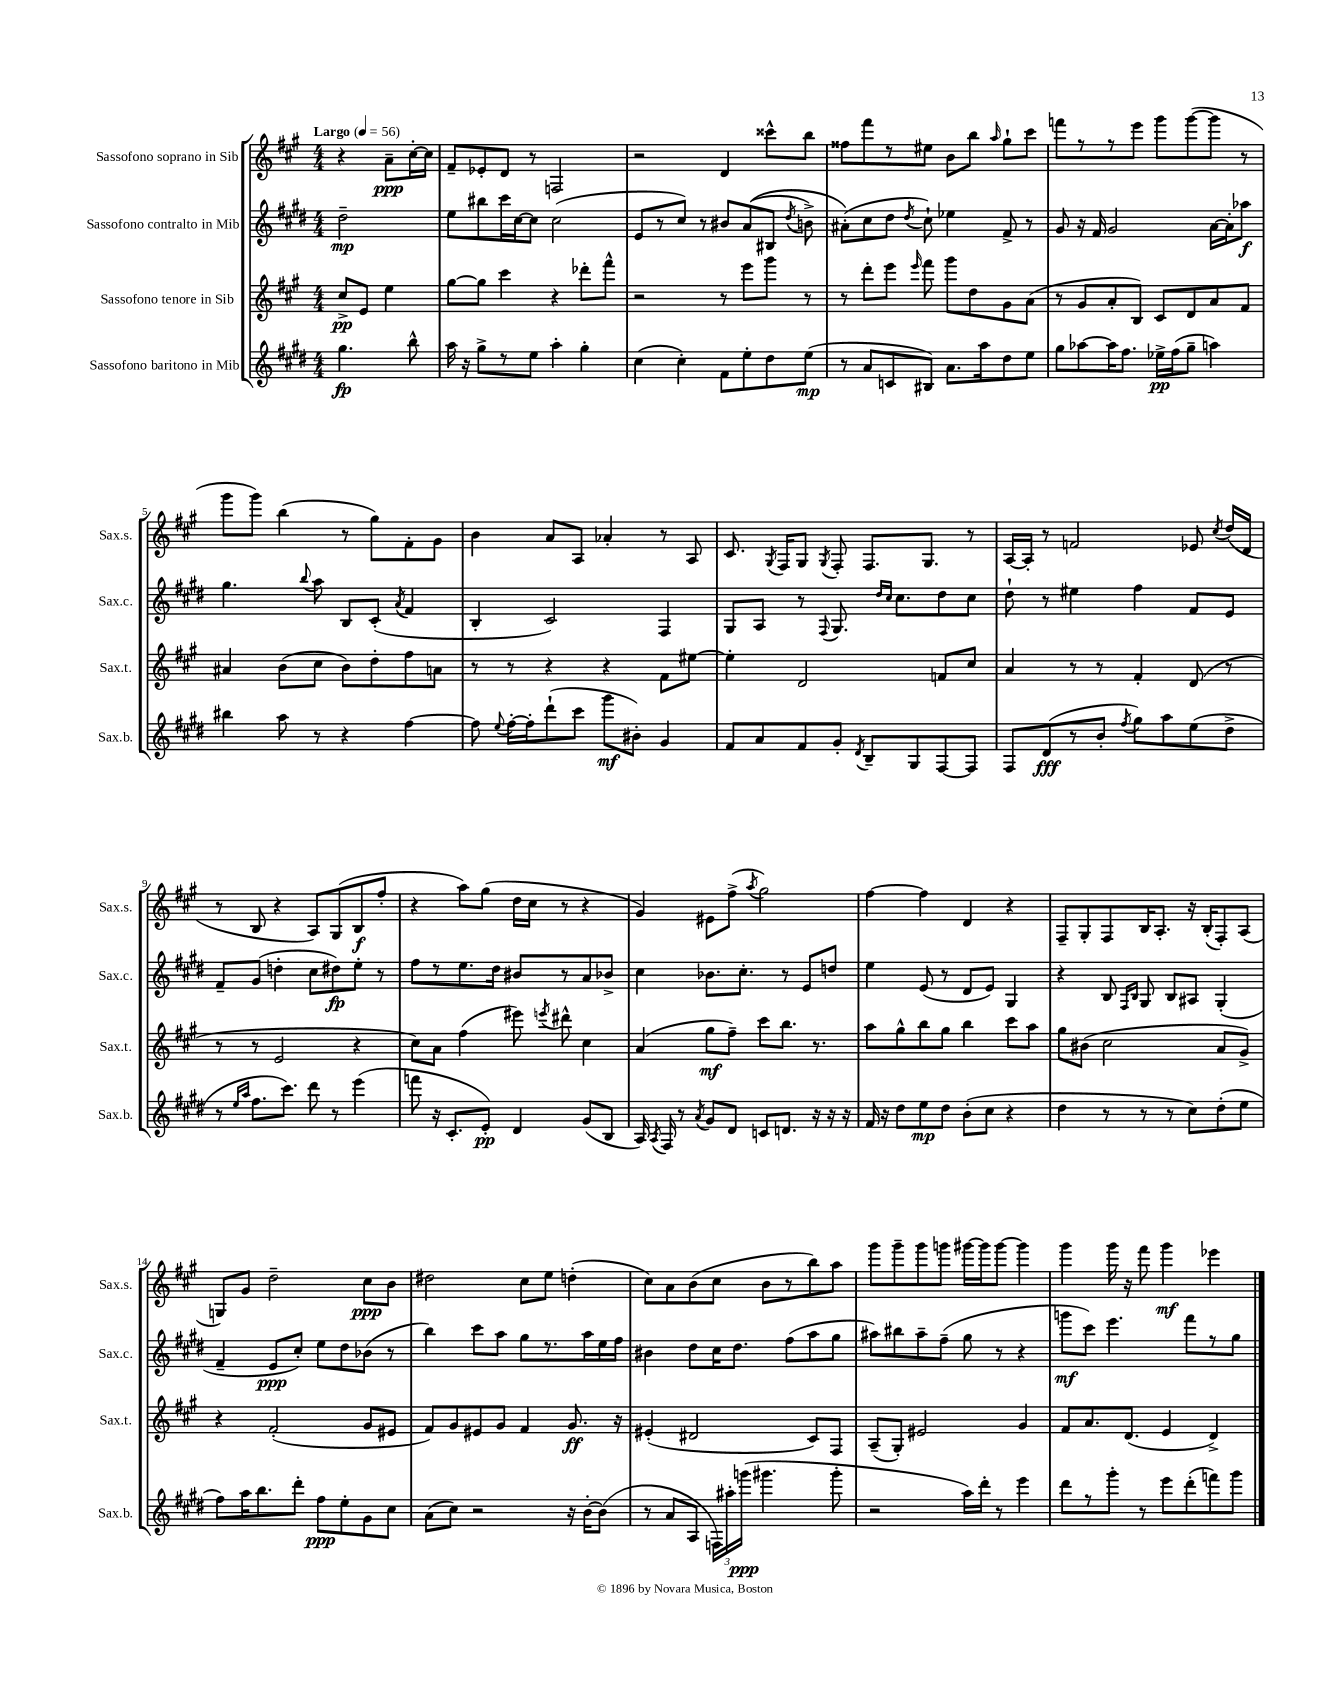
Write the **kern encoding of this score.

**kern	**kern	**kern	**kern
*staff4	*staff3	*staff2	*staff1
*clefG2	*clefG2	*clefG2	*clefG2
*k[f#c#g#d#]	*k[f#c#g#]	*k[f#c#g#d#]	*k[f#c#g#]
*M4/4	*M4/4	*M4/4	*M4/4
*MM56	*MM56	*MM56	*MM56
4.gg#\	8cc#^/L	2dd#~\	4r
.	8e/J	.	.
.	4ee\	.	8a~\L
8bb^^\	.	.	[16cc#'\L
.	.	.	16cc#\]JJ
=	=	=	=
16aa\	[8gg#\L	8ee\L	8f#~/L
16r	.	.	.
8gg#^\L	8gg#\]J	8bb#\	8e-'/
8r	4ccc#\	16ccc#\L	8d/J
.	.	[16cc#\J	.
8ee\J	.	8cc#\]J	8r
4aa'\	4r	(2cc#\	2F/
4gg#'\	8ddd-'\L	.	.
.	8fff#^^\J	.	.
=	=	=	=
(4cc#\	2r	8e/L	2r
.	.	8r	.
4cc#'\)	.	8cc#/J)	.
.	.	8r	.
8f#\L	8r	8b#/L	4d/
8ee'\	8eee\L	&((8a/	.
8dd#\	8ggg#\J	8B#/J	8ccc##^^\L
.	.	8qdd#/	.
(8ee\J	8r	8b^\)	8bb\J
=	=	=	=
8r	8r	(8a#'\L&)	8ff##\L
8a/L	8ddd'\L	8cc#\	8fff#\
8c/	8eee\J	8dd#\J	8r
.	16qqeee/	8qdd#/	.
8B#/J)	8fff#\	8cc#`\)	8ee#\J
8.a\L	8ggg#\L	4ee-\	8b\L
.	8dd\	.	8bb\J
16aa\k	.	.	.
.	.	.	16qqaa/
8dd#\	8g#\	8f#^/	8gg#`\L
8ee\J	(8a\J	8r	8ccc#\J
=	=	=	=
8gg#\L	8r	8g#/	8fff\L
[8aa-\	8g#/L	16r	8r
.	.	16f#/	.
16aa-\]K	8a'/	2g#/	8r
8.ff#\J	.	.	.
.	8B/J)	.	8eee\J
16ee-^\LL	8c#/L	.	8ggg#\L
(16ff#\J	.	.	.
8gg#~\J	8d/	.	([8ggg#\
4aa\)	8a/	[16a\LL	8ggg#\]J
.	.	16a'\]J	.
.	8f#/J	8aa-\J	8r
=	=	=	=
4bb#\	4a#/	4.gg#\	8ggg#\L
.	.	.	8ggg#\J)
8aa\	(8b\L	.	(4bb\
.	.	8qqbb/	.
8r	8cc#\J	8aa\	.
4r	8b\L)	8B/L	8r
.	8dd'\	(8c#'/J	8gg#\L)
.	.	8qa/	.
[4ff#\	8ff#\	4f#/	8f#'\
.	8a\J	.	8g#\J
=	=	=	=
8ff#\]	8r	4B'/	4b\
8qqee/	.	.	.
[16ff#'\LL	8r	.	.
16ff#'\]J	.	.	.
(8ddd#`\	4r	2c#/)	8a/L
8ccc#\J	.	.	8A/J
8ggg#\L	4r	.	4a-'/
8b#'\J)	.	.	.
4g#/	8f#\L	4F#/	8r
.	[8ee#\J	.	8A/
=	=	=	=
8f#/L	4ee#'\]	8G#/L	8.c#/
8a/	.	8A/J	.
.	.	.	8qG#/
.	.	.	16F#/LK
8f#/	2d/	8r	8G#/J
.	.	8qqF#/	8qG#/
8g#'/J	.	8.G#/	8F#'/
8qd#/	.	.	.
8B~/L	.	.	8.F#/L
.	.	16qqdd#/LL	.
.	.	16qqcc#/JJ	.
.	.	8.cc#\L	.
8G#/	.	.	.
.	.	.	8.G#/J
[8F#/	8f/L	8dd#\	.
8F#/]J	8cc#/J	8cc#\J	8r
=	=	=	=
8F#/L	4a/	8dd#`\	[16A/LL
.	.	.	16A'/]JJ
(8d#/	.	8r	8r
8r	8r	4ee#\	2f/
8b'/J	8r	.	.
8qff#/	.	.	.
8gg#\L)	4f#'/	4ff#\	.
8aa\	.	.	.
(8ee\	(8d/	8f#/L	8e-/
.	.	.	8qcc#/
8dd#^\J	8r	8e/J	(16dd/LL
.	.	.	16d/JJ
=	=	=	=
8r	8r	8f#~/L	8r
16qqee/LL	.	.	.
16qqaa/JJ	.	.	.
8.ff#\L	8r	(8g#/J	8B/
.	2e/	4dd'\	4r
8.ccc#\J)	.	.	.
8ddd#\	.	8cc#\L	8A/L)
8r	.	8dd#\)	(8G#/
(4eee\	4r	8ee'\J	8B/
.	.	8r	8ff#'/J
=	=	=	=
8fff\	8cc#\L)	8ff#\L	4r
16r	8a\J	8r	.
8.c#'/L	.	.	.
.	(4ff#\	8.ee\	8aa\L)
8e'/J)	.	.	(8gg#\J
.	.	16dd#\Jk	.
4d#/	8eee#\)	8b#/L	16dd\LL
.	.	.	16cc#\JJ
.	8qeee/	.	.
.	8ddd#^^\	8r	8r
(8g#/L	4cc#\	8a/	4r
8B/J	.	8b-^/J	.
=	=	=	=
16A/)	(4a/	4cc#\	4g#/)
8qA/	.	.	.
16F#/	.	.	.
8r	.	.	.
8qa/	.	.	.
8g#/L	8gg#\L	8.b-\L	8e#\L
8d#/J	8ff#~\J)	.	(8ff#^\J
.	.	8.cc#'\J	.
.	.	.	8qaa/
8c/L	8ccc#\L	.	2gg#\)
8.d/J	8.bb\J	8r	.
.	.	8e/L	.
16r	8.r	.	.
16r	.	8dd/J	.
16r	.	.	.
=	=	=	=
16f#/	8aa\L	4ee\	[4ff#\
16r	.	.	.
8dd#\L	8gg#^^\	.	.
8ee\	8bb\	(8e/	4ff#\]
8dd#\J	8gg#\J	8r	.
(8b'\L	4bb\	8d#/L	4d/
8cc#\J	.	8e/J)	.
4r	8ccc#\L	4G#/	4r
.	8aa\J	.	.
=	=	=	=
4dd#\	8gg#\L	4r	8F#~/L
.	(8b#\J	.	8G#'/
8r	2cc#\	8B/	8F#/
.	.	16qqF#/LL	.
.	.	16qqB/JJ	.
8r	.	8G#/	16B/K
.	.	.	8.A'/J
8r	.	8B/L	.
8cc#\L)	.	8A#/J	16r
.	.	.	(16B'/LK
(8dd#'\	8a/L	(4G#'/	8F#'/)
8ee\J	8g#^/J)	.	(8A/J
=	=	=	=
8ff#\L)	4r	4f#~/	8G/L)
16aa\K	.	.	8g#/J
8.bb\	.	.	.
.	(2f#'/	8e/L	2dd~\
8ddd#'\J	.	8cc#'/J)	.
8ff#\L	.	8ee\L	.
8ee'\	.	8dd#\	.
8g#\	8g#/L	(8b-\J	8cc#\L
8cc#\J	8e#/J	8r	8b\J
=	=	=	=
(8a\L	8f#/L)	4bb\)	2dd#\
8cc#\J)	8g#/	.	.
2r	8e#/	8ccc#\L	.
.	8g#/J	8aa\J	.
.	4f#/	8gg#\L	8cc#\L
.	.	8.r	8ee\J
16r	8.g#/	.	(4dd'\
[16b'\LK	.	16aa\L	.
(8b\]J	.	16ee\	.
.	16r	16ff#\JJ	.
=	=	=	=
8r	(4e#'/	4b#\	8cc#\L)
8a/L	.	.	8a\
8A/J	2d#/	8dd#\L	(8b\
24F\LL)	.	16cc#\K	8cc#\J
24aa#'\	.	.	.
.	.	8.dd#\J	.
(24ggg\JJ	.	.	.
4.ggg#\	.	.	8b\L
.	.	(8ff#\L	8r
.	8c#/L)	8aa\	8bb\)
8ggg#'\	8F#/J	8gg#\J	8aa\J
=	=	=	=
2r	(8A~/L	8aa#\L)	8ggg#\L
.	8G#'/J)	8bb#\	8ggg#~\
.	2e#/	8aa#~\	8ggg#\
.	.	(8ff#~\J	8ggg\J
16aa\LL)	.	8gg#\	[16ggg#\LL
16ddd#'\JJ	.	.	16ggg#\]J
8r	.	8r	[8ggg#\J
4eee\	4g#/	4r	4ggg#\]
=	=	=	=
8ddd#\L	8f#/L	8ggg\L	4ggg#\
8r	8.a/	8ccc#\J)	.
8ggg#'\J	.	4.eee\	16ggg#\
.	(8.d/J	.	16r
8r	.	.	8fff#\
8eee\L	4e/	.	4ggg#\
(8ddd#'\	.	8fff#\L	.
8fff\)	4d^/)	8r	4eee-\
8ggg#\J	.	8gg#\J	.
==	==	==	==
*-	*-	*-	*-
